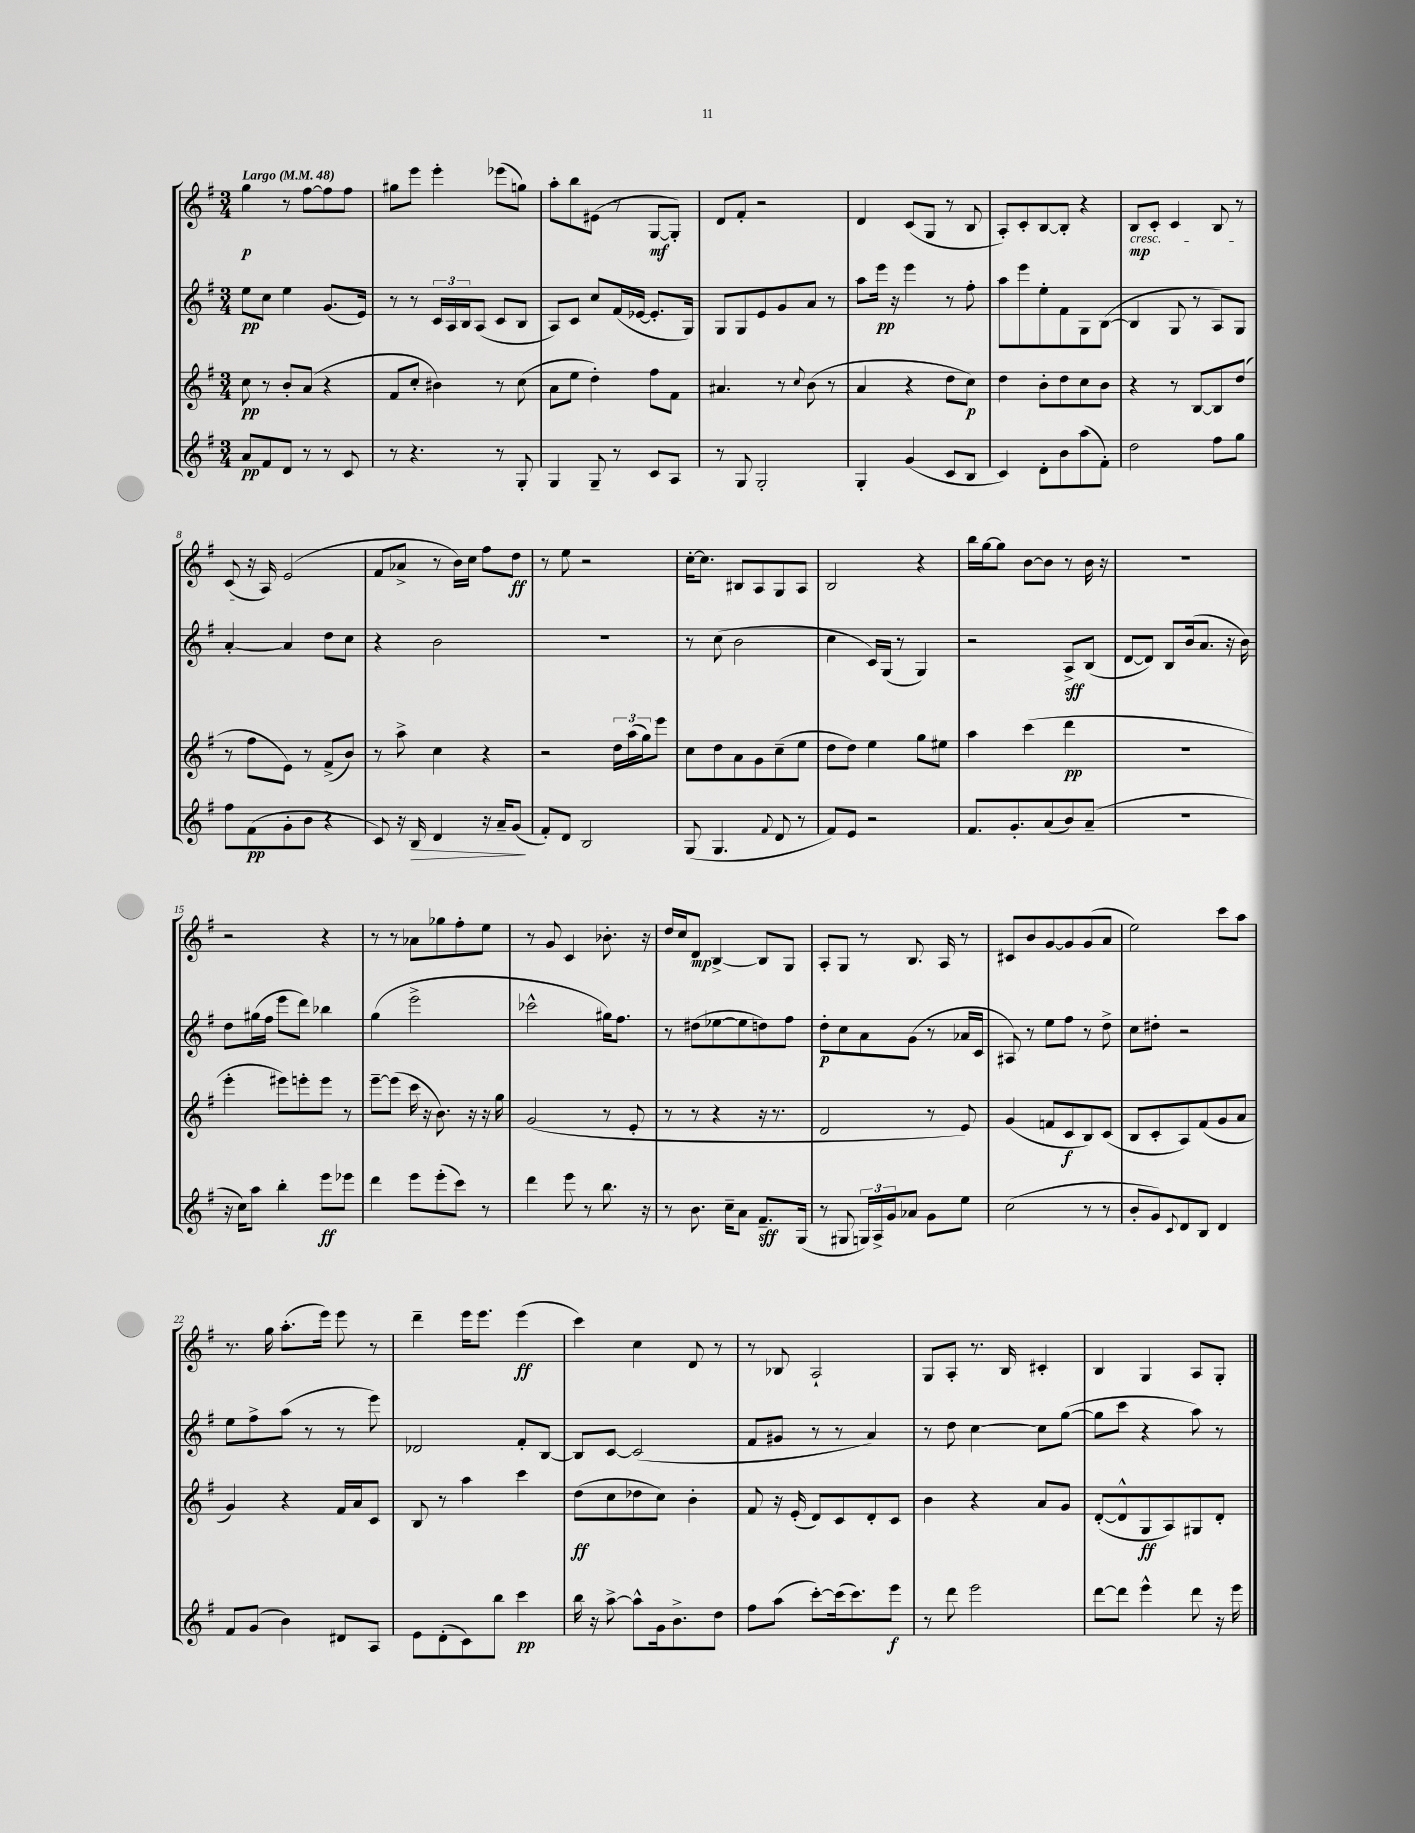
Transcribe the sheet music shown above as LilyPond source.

<<
\new StaffGroup <<
\new Staff = "s0" {
    \clef treble \key g \major \numericTimeSignature \time 3/4 \tempo "Largo" 4 = 48
    g''4\p r8 fis''8~ fis''8 fis''8 |
    gis''8 e'''8 e'''4-. ees'''8( g''8) |
    a''8-. b''8 eis'8( r8 g8~\mf g8-.) |
    d'8 fis'8-. r2 |
    d'4 c'8( g8 r8 b8 |
    a8-.) c'8-. b8~ b8-. r4 |
    b8\mp\cresc c'8-. c'4 b8 r8 |
    c'8\!( r16 a16) e'2( |
    fis'8 aes'8-> r8 b'16) c''16 fis''8 d''8\ff |
    r8 e''8 r2 |
    c''16~-. c''8. bis8 a8 g8 a8 |
    b2 r4 |
    b''16 g''16~ g''8 b'8~ b'8 r8 b'16 r16 |
    R2. |
    r2 r4 |
    r8 r8 aes'8 ges''8 fis''8-. e''8 |
    r8 g'8 c'4 bes'8.-. r16 |
    d''16 c''16 d'8\mp b4~-> b8 g8 |
    a8-. g8 r8 b8. a16 r8 |
    cis'8 b'8 g'8~ g'8 g'8( a'8 |
    e''2) c'''8 a''8 |
    r8. g''16 a''8.-.( e'''16) e'''8 r8 |
    d'''4-- e'''16 e'''8. e'''4\ff( |
    c'''4) c''4 d'8 r8 |
    r8 bes8 a2-! |
    g8 a8-. r8. b16 cis'4-. |
    b4 g4 a8 g8-. \bar "|." |
}
\new Staff = "s1" {
    \clef treble \key g \major \numericTimeSignature \time 3/4
    e''8\pp c''8 e''4 g'8.( e'16) |
    r8 r8 \tuplet 3/2 { c'16 a16 b16 } a8( c'8 b8 |
    a8) c'8 c''8 fis'16( ees'16~ ees'8.-. g16) |
    g8 g8 e'8 g'8 a'8 r8 |
    a''8 e'''16\pp r16 e'''4 r8 fis''8-. |
    a''8 e'''8 e''8-. fis'8 g8 b8~( |
    b4 g8 r8 a8) g8 |
    a'4~-. a'4 d''8 c''8 |
    r4 b'2 |
    R2. |
    r8 c''8( b'2 |
    c''4 c'16) g16( r8 g4) |
    r2 a8->\sff b8( |
    d'8~ d'8) b8 b'16( a'8. r16 b'16) |
    d''8 gis''16( fis''16 e'''8 d'''8) bes''4 |
    g''4( e'''2-> |
    ces'''2-^ gis''16) fis''8. |
    r8 dis''8( ees''8~ ees''8 d''8) fis''8 |
    d''8-.\p c''8 a'8 g'8( r8 aes'16 c'16 |
    ais8) r8 e''8 fis''8 r8 d''8-> |
    c''8 dis''8-. r2 |
    e''8 fis''8-> a''8( r8 r8 e'''8) |
    des'2 fis'8-. b8~ |
    b8 c'8~ c'2( |
    fis'8 gis'8 r8 r8 a'4) |
    r8 d''8 c''4~ c''8 g''8~( |
    g''8 c'''8 r4 a''8) r8 \bar "|." |
}
\new Staff = "s2" {
    \clef treble \key g \major \numericTimeSignature \time 3/4
    c''8\pp r8 b'8-. a'8( r4 |
    fis'8 c''8-. bis'4) r8 c''8( |
    a'8 e''8 d''4-.) fis''8 fis'8 |
    ais'4. r8 \appoggiatura { c''8 } b'8( r8 |
    a'4 r4 d''8 c''8\p) |
    d''4 b'8-. d''8 c''8 b'8 |
    r4 r8 b8~ b8 d''8( |
    r8 fis''8 e'8) r8 fis'8->( b'8) |
    r8 a''8-> c''4 r4 |
    r2 \tuplet 3/2 { d''16 a''16( g''16) } e'''8 |
    c''8 d''8 a'8 g'8 c''8--( e''8 |
    d''8 d''8) e''4 g''8 eis''8 |
    a''4 c'''4( d'''4\pp |
    R2. |
    e'''4-. eis'''8) e'''8-. e'''8 r8 |
    e'''8~-- e'''8( c'''16 r16 b'8.) r16 r16 g''16 |
    g'2( r8 e'8-. |
    r8 r8 r4 r16 r8. |
    d'2 r8 e'8) |
    g'4( f'8 c'8\f b8) c'8( |
    b8 c'8-. a8) fis'8( g'8 a'8 |
    g'4) r4 fis'16 a'16 c'8 |
    b8 r8 a''4 c'''4 |
    d''8\ff( c''8 des''8 c''8) b'4-. |
    fis'8 r16 e'16-.( d'8) c'8 d'8-. c'8 |
    b'4 r4 a'8 g'8 |
    d'8~-.( d'8-^ g8\ff a8) gis8 d'8-. \bar "|." |
}
\new Staff = "s3" {
    \clef treble \key g \major \numericTimeSignature \time 3/4
    a'8\pp fis'8 d'8 r8 r8 c'8 |
    r8 r4. r8 g8-. |
    g4 g8-- r8 c'8 a8 |
    r8 g8 g2-. |
    g4-. g'4( c'8 b8 |
    c'4) d'8-. b'8 a''8( fis'8-.) |
    d''2 fis''8 g''8 |
    fis''8 fis'8\pp( g'8-. b'8 r4 |
    c'8) r16 b16\> d'4 r16 a'16-- g'8\!( |
    fis'8-.) d'8 b2 |
    g8( g4. \appoggiatura { fis'8 } d'8 r8 |
    fis'8) e'8 r2 |
    fis'8. g'8.-. a'8( b'8) a'8--( |
    R2. |
    r16 c''16) a''8 b''4-. e'''8\ff ees'''8 |
    d'''4 e'''8 e'''8-.( c'''8) r8 |
    d'''4 e'''8 r8 b''8. r16 |
    r8 b'8. c''16-- a'8 fis'8.--\sff g16( |
    r8 gis8 \tuplet 3/2 { g16) a16-> g'16 } aes'8 g'8 e''8 |
    c''2( r8 r8 |
    b'8-. g'8) \appoggiatura { c'8 } d'8 b8 d'4 |
    fis'8 g'8( b'4) dis'8 a8 |
    e'8 d'8-.( c'8) b''8 c'''4\pp |
    b''16 r16 a''8~-> a''8-^ g'16 b'8.-> d''8 |
    fis''8 a''8( c'''8~-.) c'''16( c'''8.) e'''8\f |
    r8 d'''8 e'''2 |
    d'''8~ d'''8 e'''4-^ d'''8 r16 e'''16 \bar "|." |
}
>>
>>
